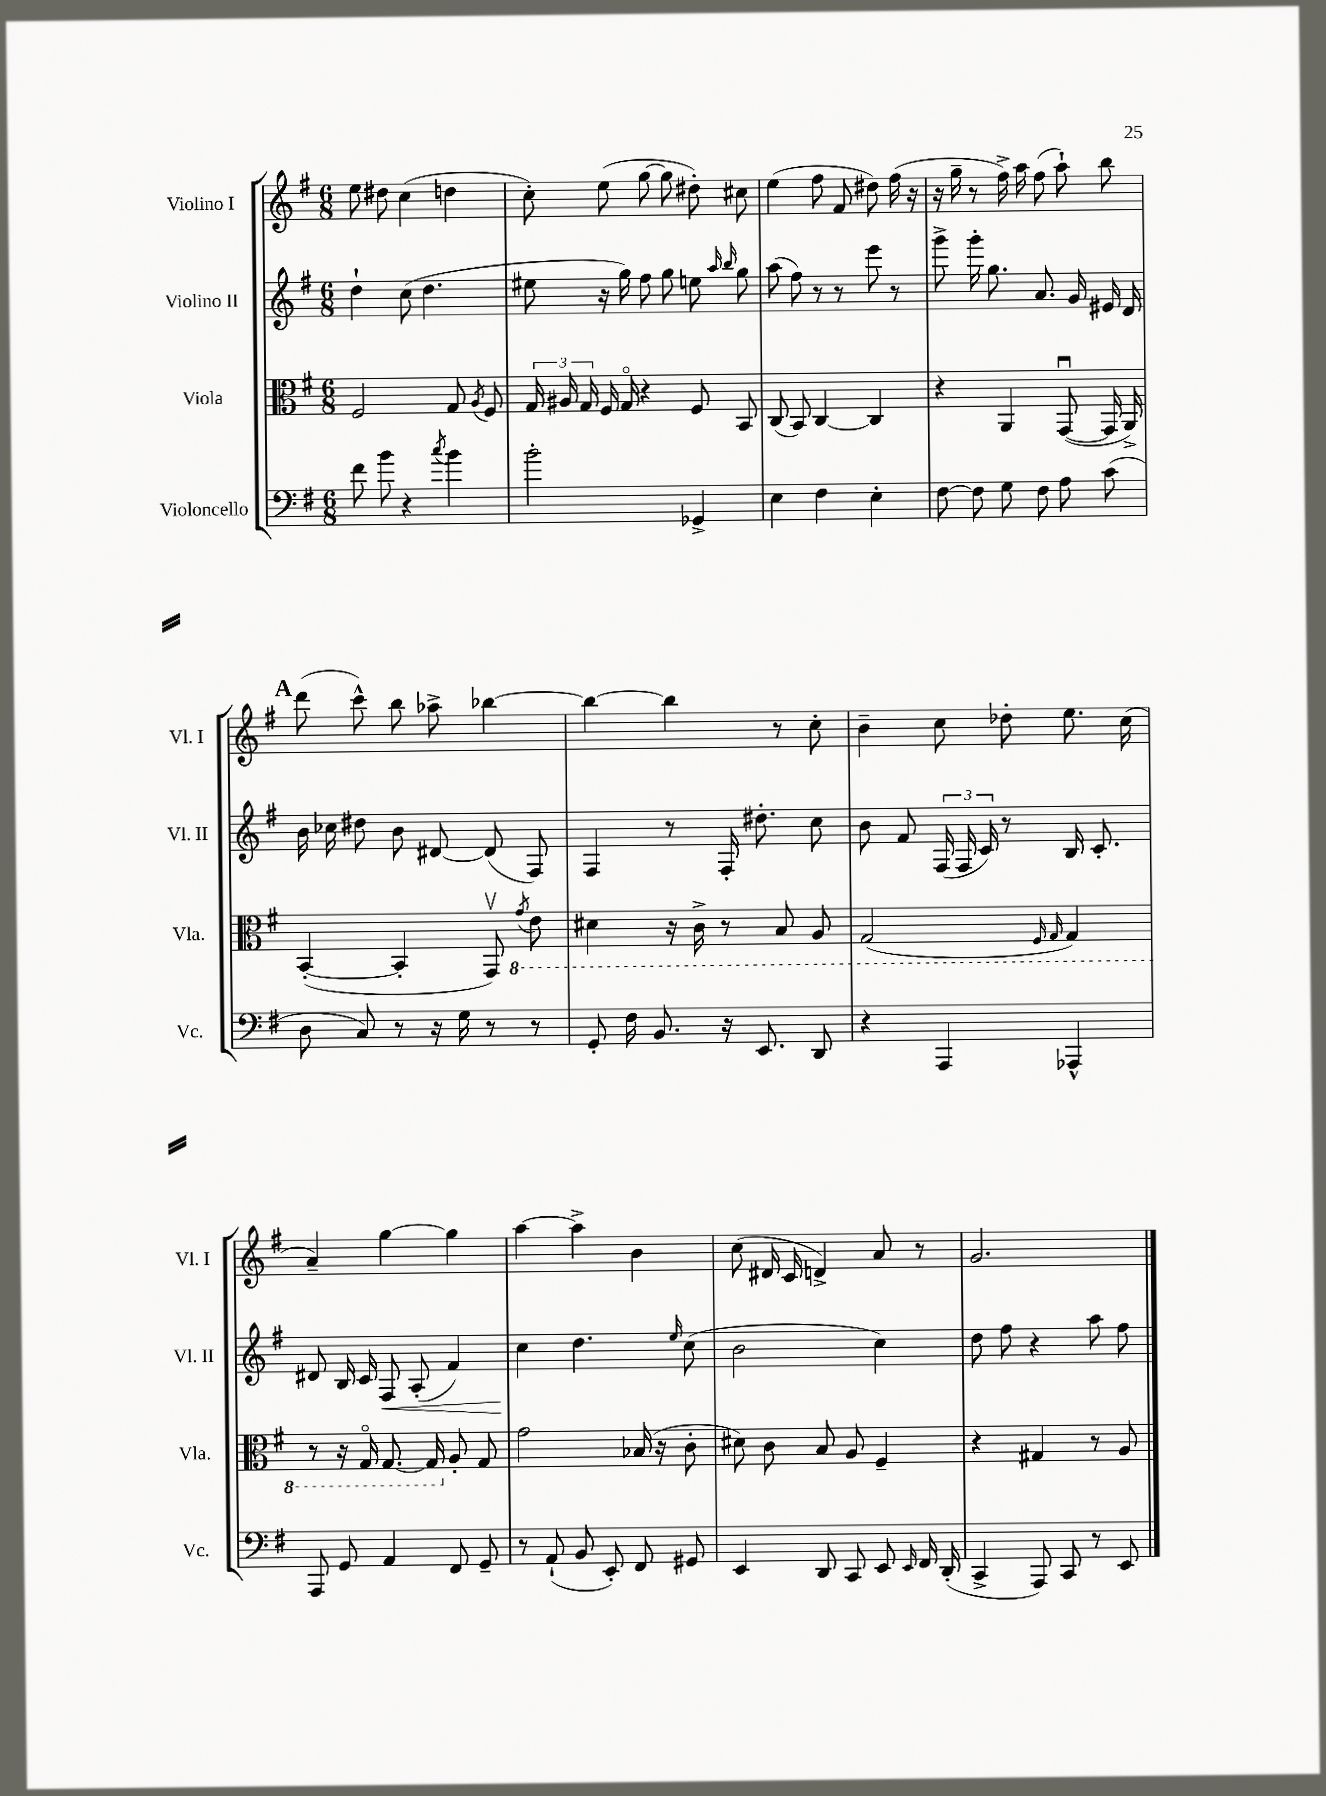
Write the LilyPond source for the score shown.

<<
\new StaffGroup <<
\new Staff = "s0" \with { instrumentName = "Violino I" shortInstrumentName = "Vl. I" } {
    \clef treble \key g \major \numericTimeSignature \time 6/8
    \autoBeamOff e''8 dis''8 c''4( d''4 |
    c''8-.) e''8( g''8~ g''8 dis''8-.) cis''8 |
    e''4( fis''8 fis'8 dis''8) fis''16( r16 |
    r16 g''16-- r8 fis''16->) a''16 fis''8( a''8-!) b''8 |
    \mark \markup { \bold "A" } d'''8( c'''8-^) b''8 aes''8-> bes''4~ |
    bes''4~ bes''4 r8 c''8-. |
    b'4-- c''8 des''8-. e''8. c''16( |
    a'4--) g''4~ g''4 |
    a''4~ a''4-> b'4 |
    c''8( dis'16 c'16 d'4->) a'8 r8 |
    g'2. \bar "|." |
}
\new Staff = "s1" \with { instrumentName = "Violino II" shortInstrumentName = "Vl. II" } {
    \clef treble \key g \major \numericTimeSignature \time 6/8
    \autoBeamOff d''4-! c''8( d''4. |
    eis''8 r16 g''16) fis''8 g''8 e''8 \grace { a''16 b''16 } g''8 |
    a''8( fis''8) r8 r8 e'''8 r8 |
    g'''8-> g'''16-. g''8. a'8. g'16 eis'16 d'16 |
    \mark \markup { \bold "A" } b'16 ces''16 dis''8 b'8 dis'8~ dis'8( fis8) |
    fis4 r8 fis16-. dis''8.-. c''8 |
    b'8 fis'8 \tuplet 3/2 { fis16( fis16 c'16) } r8 b16 c'8.-. |
    dis'8 b16 c'16 fis8\< a8-.( fis'4) |
    c''4\! d''4. \grace { e''16 } c''8( |
    b'2 c''4) |
    d''8 fis''8 r4 a''8 fis''8 \bar "|." |
}
\new Staff = "s2" \with { instrumentName = "Viola" shortInstrumentName = "Vla." } {
    \clef alto \key g \major \numericTimeSignature \time 6/8
    \autoBeamOff fis2 g8 \acciaccatura { a8 } fis8 |
    \tuplet 3/2 { g16 ais16 g16 } fis16 g16\flageolet r4 fis8 b,8 |
    c8( b,8) c4~ c4 |
    r4 a,4 g,8~\downbow( g,16 a,16->) |
    \mark \markup { \bold "A" } b,4~-.( b,4-. g,8\upbow) \ottava #-1 \acciaccatura { g8 } e8 |
    dis4 r16 c16-> r8 b,8 a,8 |
    g,2( \grace { fis,16 g,16 } g,4) |
    r8 r16 g,16\flageolet g,8.~ g,16 \ottava #0 a8-. g8 |
    g'2 bes16( r16 c'8-. |
    dis'8) c'8 b8 a8 fis4-- |
    r4 gis4 r8 a8 \bar "|." |
}
\new Staff = "s3" \with { instrumentName = "Violoncello" shortInstrumentName = "Vc." } {
    \clef bass \key g \major \numericTimeSignature \time 6/8
    \autoBeamOff fis'8 b'8 r4 \acciaccatura { c''8 } b'4 |
    b'2-. ges,4-> |
    e4 fis4 e4-. |
    fis8~ fis8 g8 fis8 a8 c'8( |
    \mark \markup { \bold "A" } d8 c8) r8 r16 g16 r8 r8 |
    g,8-. fis16 b,8. r16 e,8. d,8 |
    r4 a,,4 aes,,4-^ |
    a,,8 g,8 a,4 fis,8 g,8-- |
    r8 a,8-!( b,8 e,8-.) fis,8 gis,8 |
    e,4 d,8 c,8 e,8 \grace { e,16 } fis,16 d,16-.( |
    c,4-> a,,8) c,8 r8 e,8 \bar "|." |
}
>>
>>
\layout { \context { \Score \remove "Bar_number_engraver" } }
